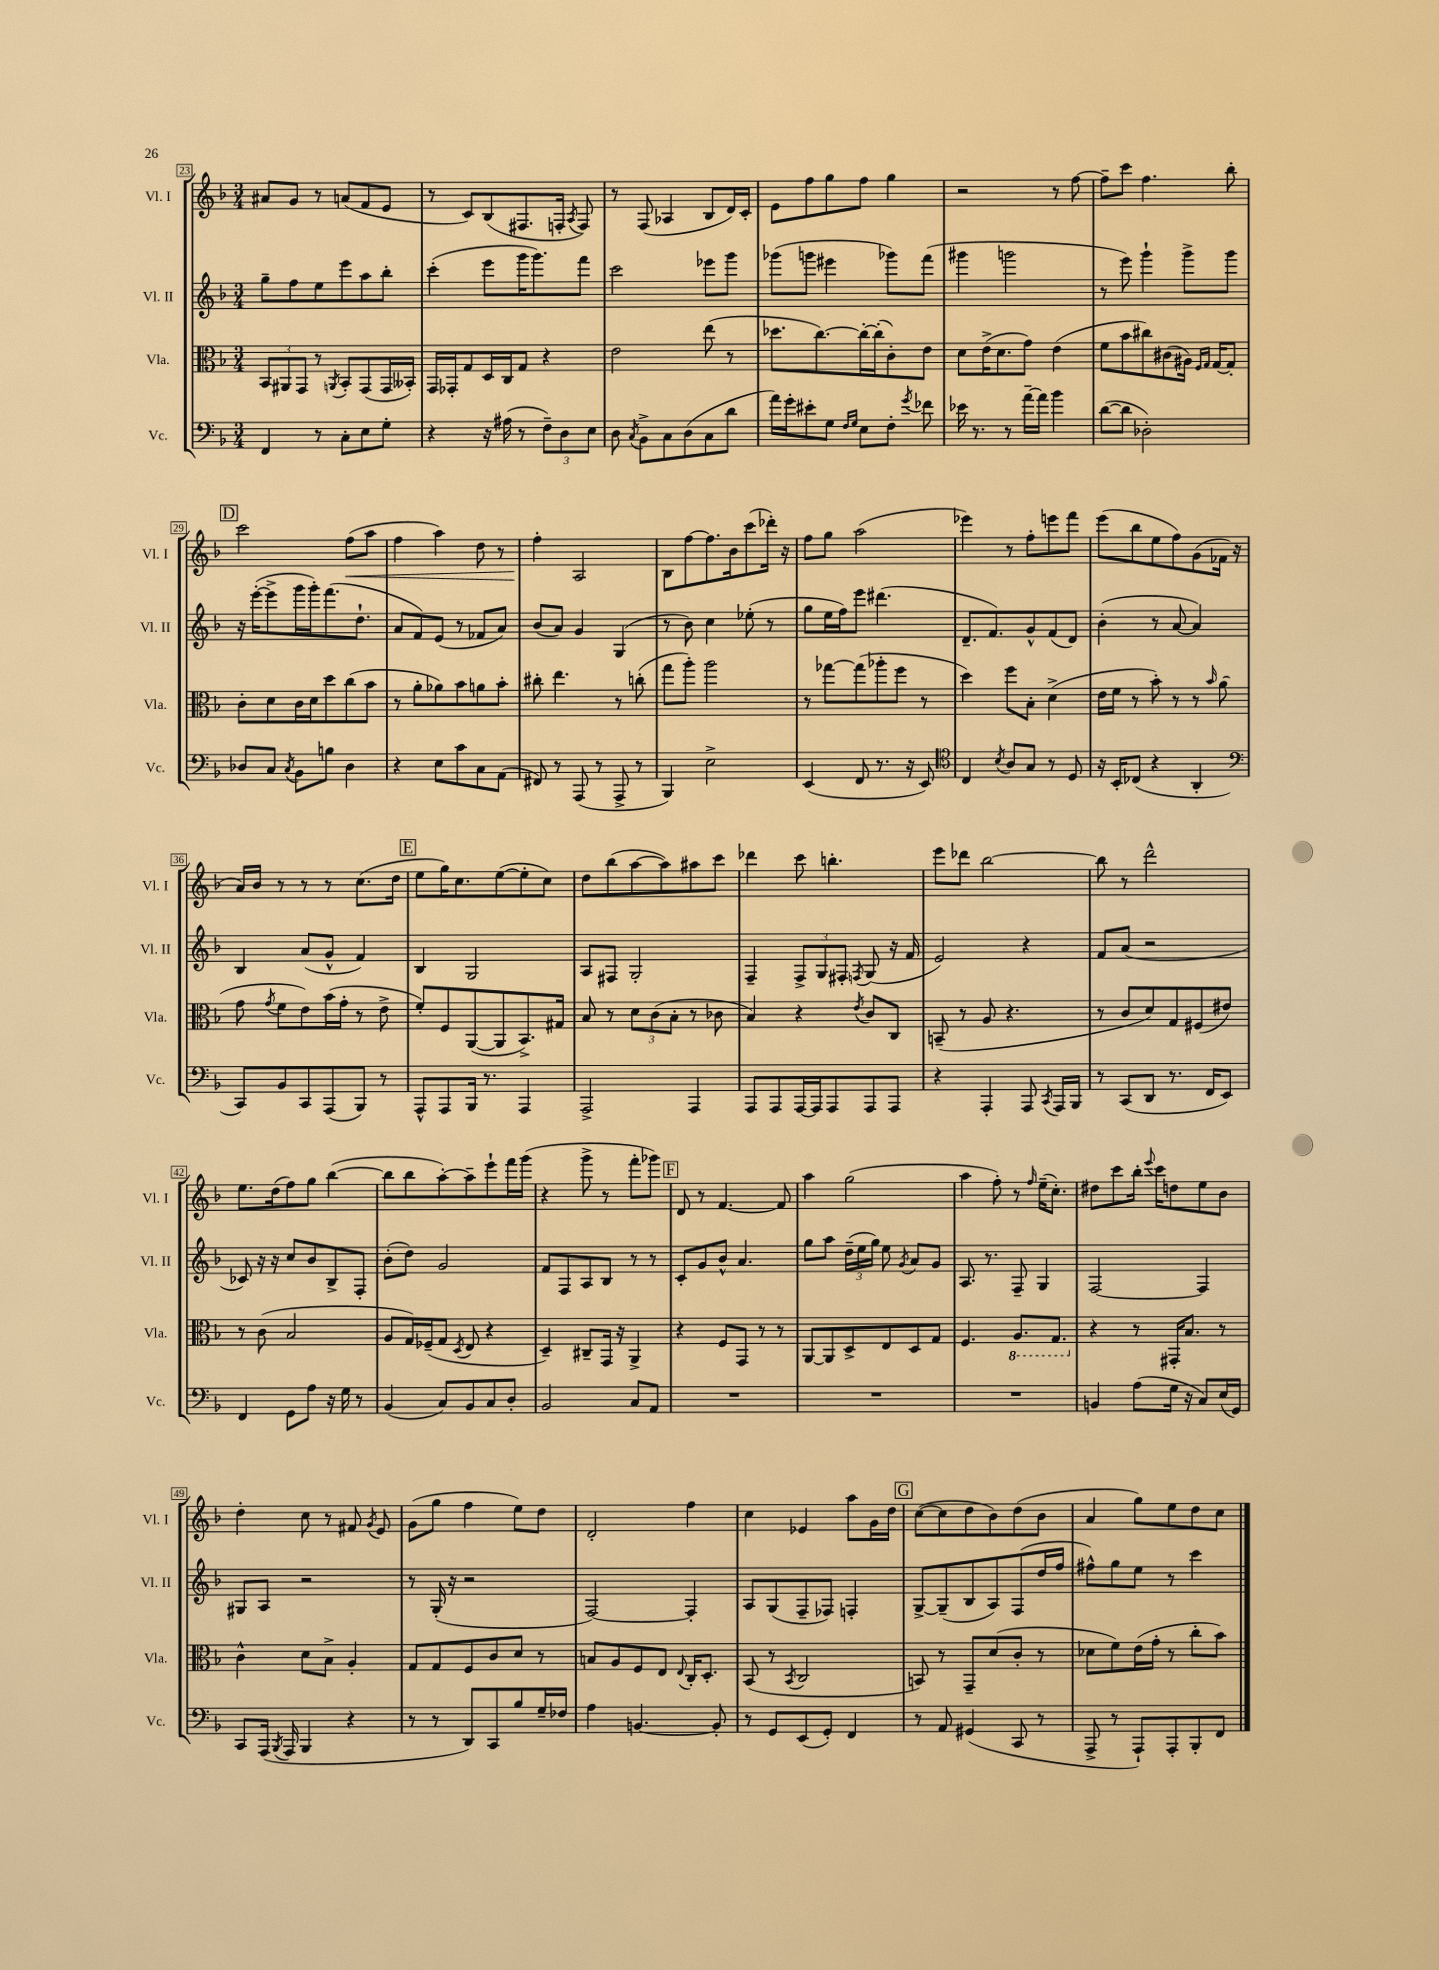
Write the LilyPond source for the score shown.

<<
\new StaffGroup <<
\new Staff = "s0" \with { instrumentName = "Vl. I" shortInstrumentName = "Vl. I" } {
    \clef treble \key f \major \numericTimeSignature \time 3/4
    \autoBeamOff ais'8[ g'8] r8 a'8[( f'8 e'8] |
    r8 c'8[) bes8( fis8. f16]-. \acciaccatura { a8 } f8) |
    r8 f8( aes4 bes8[ d'16) c'16]-. |
    e'8[ f''8 g''8 f''8] g''4 |
    r2 r8 f''8~ |
    f''8[-- c'''8] f''4. bes''8-. |
    \mark \markup { \box "D" } c'''2 f''8[\<( a''8] |
    f''4 a''4) d''8 r8 |
    f''4-.\! a2 |
    bes8[ f''8~ f''8. bes'16 c'''8( des'''16]-.) r16 |
    f''8[ g''8] a''2( |
    ees'''4) r8 f''8[-. e'''8 f'''8] |
    e'''8[( bes''8 e''8 f''8) g'8( fes'16] r16 |
    a'16[) bes'16] r8 r8 r8 c''8.[( d''16] |
    \mark \markup { \box "E" } e''8[ g''16) c''8. e''8~( e''8-. c''8]) |
    d''8[ bes''8( a''8~ a''8) ais''8 c'''8] |
    des'''4 c'''8 b''4.-. |
    e'''8[ des'''8] bes''2~ |
    bes''8 r8 d'''2-^ |
    e''8.[ d''16( f''8) g''8] bes''4~( |
    bes''8[ bes''8 a''8~-.) a''8-- e'''8-! f'''16 g'''16]( |
    r4 g'''8-> r8 f'''8[-. ges'''8]) |
    \mark \markup { \box "F" } d'8 r8 f'4.~ f'8 |
    a''4 g''2( |
    a''4 f''8-.) r8 \grace { f''16 } e''16[--( c''8.]-.) |
    dis''8[ c'''8 bes''16]-. \appoggiatura { e'''8 } c'''16[ d''8 e''8 bes'8] |
    d''4-. c''8 r8 fis'8 \acciaccatura { g'8 } e'8 |
    g'8[( g''8] f''4 e''8[) d''8] |
    d'2-. f''4 |
    c''4 ees'4 a''8[ g'16 d''16] |
    \mark \markup { \box "G" } c''8[~( c''8 d''8 bes'8) d''8( bes'8] |
    a'4 g''8[) e''8 d''8 c''8] \bar "|." |
}
\new Staff = "s1" \with { instrumentName = "Vl. II" shortInstrumentName = "Vl. II" } {
    \clef treble \key f \major \numericTimeSignature \time 3/4
    \autoBeamOff g''8[-- f''8 e''8 e'''8 a''8 bes''8]-. |
    c'''4-.( e'''8[ g'''16 g'''8.) f'''8] |
    c'''2 ees'''8[ g'''8] |
    ges'''8[( g'''8] eis'''4 ges'''8[) f'''8]( |
    gis'''4 g'''2 |
    r8 e'''8) g'''4-! g'''8[-> g'''8] |
    \mark \markup { \box "D" } r16 e'''16[~-.( e'''8-> g'''16 g'''16-.) f'''8.( d''8.]-! |
    a'8[ f'8) e'8]( r8 fes'8[ a'8]) |
    bes'8[( a'8]) g'4 g4( |
    r8 bes'8) c''4 ees''8-.( r8 |
    g''8[ e''16 f''16) e'''8] dis'''4.( |
    d'8.[-- f'8.) g'8-^ f'8( d'8]) |
    bes'4-.( r8 a'8~ a'4) |
    bes4 a'8[( g'8]-^ f'4) |
    \mark \markup { \box "E" } bes4 g2 |
    a8[ fis8] g2-. |
    f4-- \tuplet 3/2 { f8[-> g8 fis8]-. } \acciaccatura { f8 } g8( r16 f'16 |
    e'2) r4 |
    f'8[ a'8]( r2 |
    ces'8) r16 r16 c''8[ bes'8 bes8-> f8]-. |
    bes'8[-.( d''8]) g'2 |
    f'8[ f8 a8 bes8] r8 r8 |
    \mark \markup { \box "F" } c'8[-. g'8 bes'8]-^ a'4. |
    g''8[ a''8] \tuplet 3/2 { d''16[--( e''16 g''16]) } e''8 \acciaccatura { g'8 } a'8[ g'8] |
    a8. r8. f8-- g4 |
    f2~ f4 |
    gis8[ a8] r2 |
    r8 g16-.( r16 r2 |
    f2~) f4-. |
    a8[ g8( f8-- fes8]) f4-. |
    \mark \markup { \box "G" } g8[~-> g8--( bes8 a8) f8( d''16 f''16] |
    fis''8[-^) g''8 e''8] r8 c'''4 \bar "|." |
}
\new Staff = "s2" \with { instrumentName = "Vla." shortInstrumentName = "Vla." } {
    \clef alto \key f \major \numericTimeSignature \time 3/4
    \autoBeamOff \tuplet 3/2 { bes,8[ ais,8 g,8] } r8 \acciaccatura { a,8 } bes,8[-. g,8( g,16 beses,16]-.) |
    g,16[ ges,16-. g8 d16 c16 g8] r4 |
    e'2 e''8( r8 |
    des''8.[ c''8.~) c''16~-. c''16-.( c'8-.) e'8] |
    d'8[ e'16->( d'8. g'8]) e'4( |
    f'8[ bes'8 cis''8) cis'8( ais16]) \grace { f16[ g16] } g16[~ g8]-. |
    \mark \markup { \box "D" } c'8[-. d'8 c'16 d'16 d''8 c''8( bes'8] |
    r8 a'8[-. aes'8) bes'8 a'8 bes'8]-. |
    cis''8-. e''4. r8 c''8-.( |
    g''8[ a''8]-.) a''2 |
    r8 ges''8[~ ges''8( aes''8-. f''8] r8 |
    d''4) f''8[ bes8]-. d'4->( |
    e'16[ f'16] r8 bes'8-.) r8 r8 \grace { bes'16 } a'8( |
    g'8 \acciaccatura { g'8 } f'8[ e'8) bes'16( g'16]-. r8 e'8-> |
    \mark \markup { \box "E" } f'8[-.) f8 a,8~( a,8 bes,8.->) gis16] |
    bes8 r8 \tuplet 3/2 { d'8[ c'8( bes8]-. } r8 ces'8 |
    bes4) r4 \acciaccatura { e'8 } c'8[ c8] |
    b,8--( r8 a8 r4. |
    r8 c'8[ d'8) g8 fis8( eis'8]) |
    r8 c'8( bes2 |
    a8[ g16) fes16--( g8] \acciaccatura { d8 } e8 r4 |
    d4--) cis8[-- g,16] r16 a,4-> |
    \mark \markup { \box "F" } r4 f8[ g,8] r8 r8 |
    a,8[~ a,8 d8-> e8 d8 g8] |
    f4. \ottava #-1 a,8.[ g,8.] \ottava #0 |
    r4 r8 gis,16[-. bes8.] r8 |
    c'4-^ d'8[ bes8]-> a4-. |
    g8[ g8 f8 c'8 d'8] r8 |
    b8[ a8 f8 e8] \appoggiatura { e8 } c16[-. d8.]-. |
    bes,8( r8 \acciaccatura { bes,8 } c2 |
    \mark \markup { \box "G" } b,8) r8 g,8[-- d'8( c'8]-. r8 |
    des'8[ f'8) e'16( g'16]-. r8 c''8[-. bes'8]) \bar "|." |
}
\new Staff = "s3" \with { instrumentName = "Vc." shortInstrumentName = "Vc." } {
    \clef bass \key f \major \numericTimeSignature \time 3/4
    \autoBeamOff f,4 r8 c8[-. e8 g8]-. |
    r4 r16 ais16( r8 \tuplet 3/2 { f8[--) d8 e8] } |
    d8 \acciaccatura { c8 } bes,8[-> c8 d8( c8 d'8] |
    a'16[) g'16-. eis'8-. g8] \grace { f16[ g16] } e8[ f8]-. \acciaccatura { g'8 } fes'8 |
    ees'16 r8. r8 a'16[~-- a'16] bes'4 |
    d'8[~( d'8] des2-.) |
    \mark \markup { \box "D" } des8[ c8] \acciaccatura { c8 } bes,8[ b8] des4 |
    r4 e8[ c'8 c8 a,8]( |
    fis,8) r8 a,,8( r8 a,,8-> r8 |
    bes,,4) e2-> |
    e,4( f,8 r8. r16 e,8) |
    \clef tenor c4 \acciaccatura { bes8 } a8[ g8] r8 d8 |
    r16 bes,16[-. ces8]( r4 a,4-. |
    \clef bass c,8[) bes,8 c,8 a,,8( bes,,8]) r8 |
    \mark \markup { \box "E" } a,,8[-^ a,,8 bes,,16] r8. a,,4 |
    a,,2-> a,,4 |
    a,,8[ a,,8 a,,16~ a,,16 a,,8 a,,8 a,,8] |
    r4 a,,4-. a,,8 \acciaccatura { c,8 } a,,16[ bes,,16] |
    r8 c,8[( d,8] r8. f,16[ e,8]) |
    f,4 g,8[ a8] r16 g16 r8 |
    bes,4( c8[) bes,8 c8 d8]-. |
    bes,2 c8[ a,8] |
    \mark \markup { \box "F" } R2. |
    R2. |
    R2. |
    b,4 a8[( g16] r16 c8[) e16( g,16]) |
    c,8[ a,,16]( \acciaccatura { bes,,8 } a,,16 bes,,4 r4 |
    r8 r8 d,8[) c,8 bes8 g16-- fes16] |
    a4 b,4.~ b,8-. |
    r8 g,8[ e,8( g,8]-.) f,4 |
    \mark \markup { \box "G" } r8 a,8 gis,4( c,8 r8 |
    a,,8-> r8 a,,8[-!) a,,8-. bes,,8-. f,8] \bar "|." |
}
>>
>>
\layout { \context { \Score currentBarNumber = #23 \override BarNumber.stencil = #(make-stencil-boxer 0.1 0.3 ly:text-interface::print) } }
